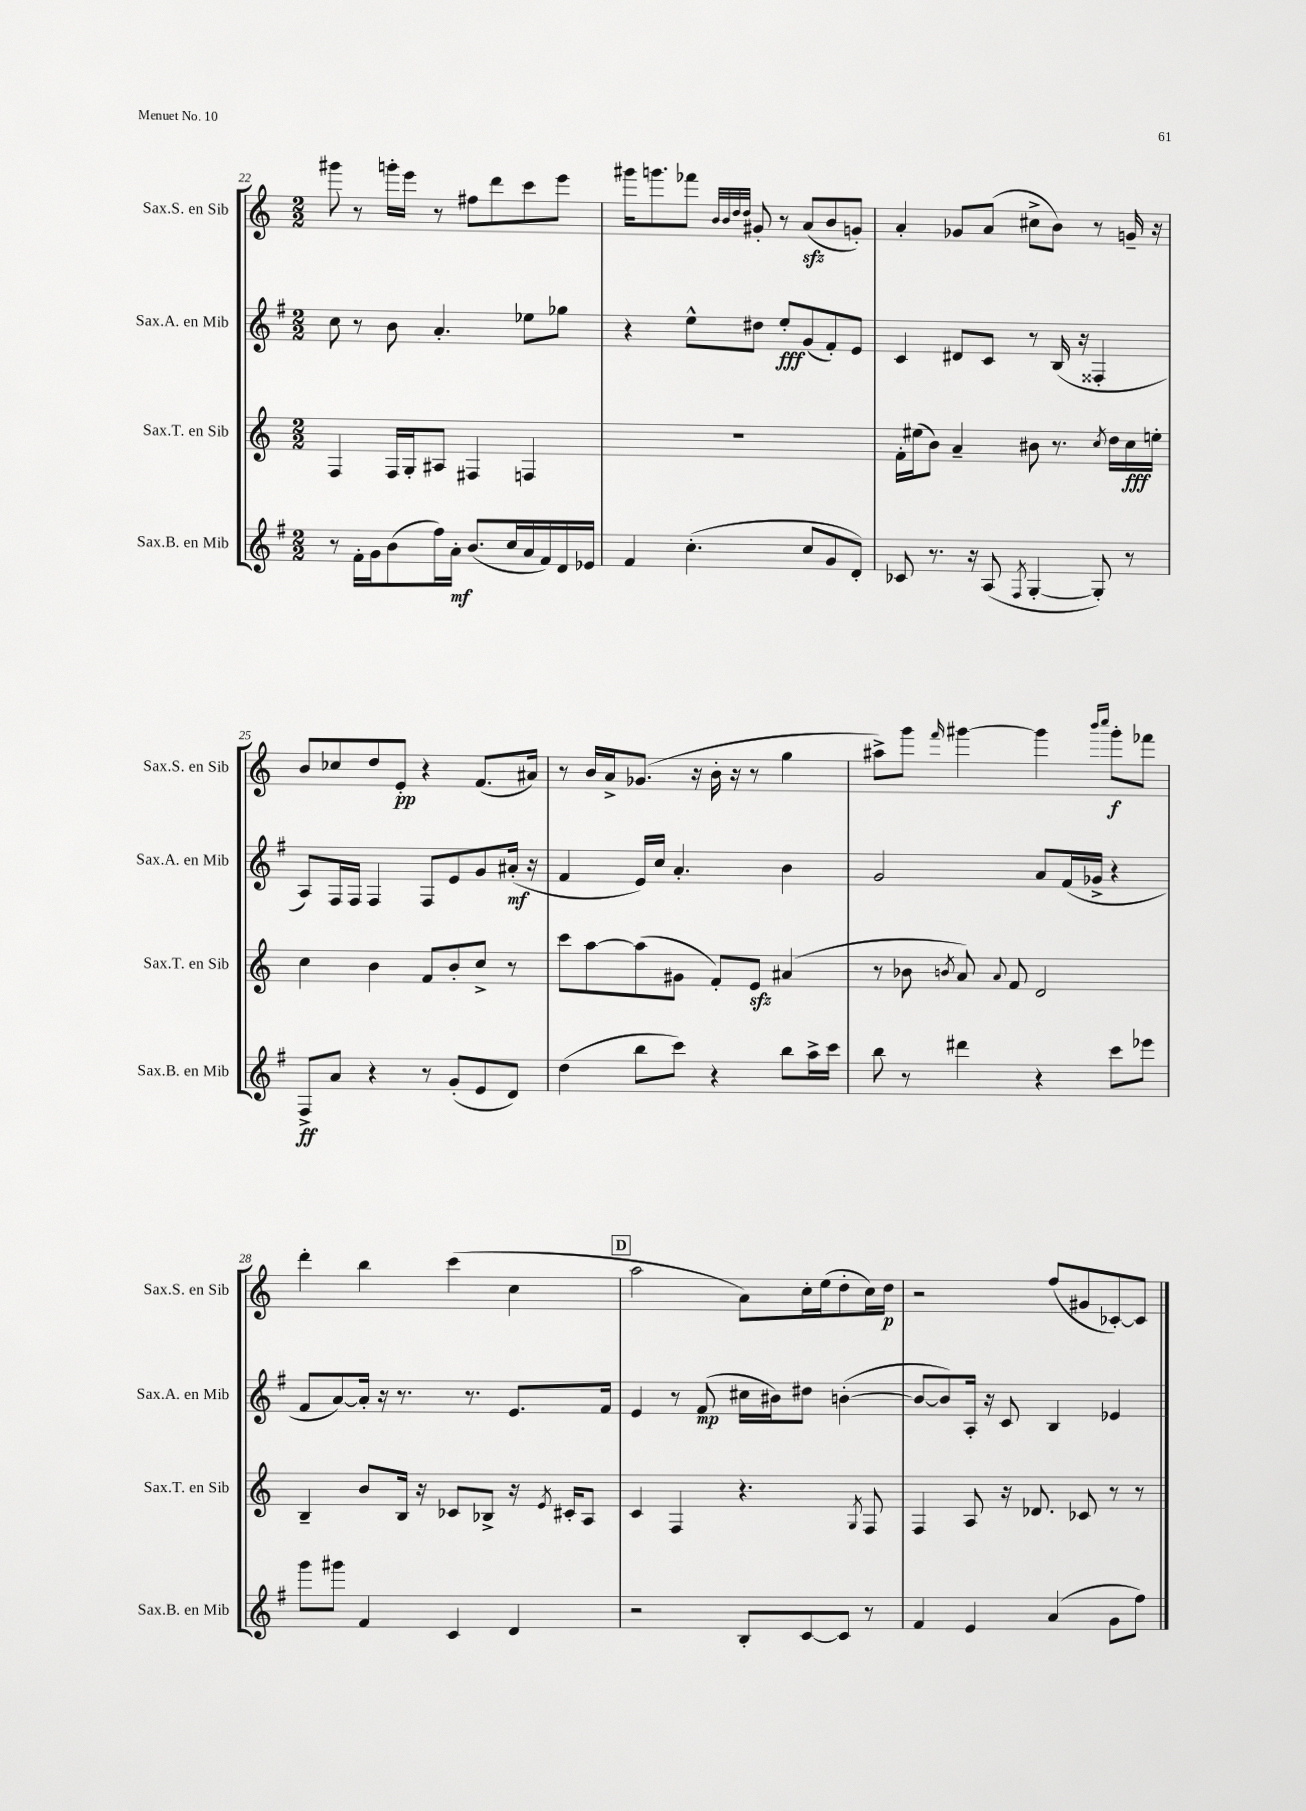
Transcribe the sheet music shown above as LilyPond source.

<<
\new StaffGroup <<
\new Staff = "s0" \with { instrumentName = "Sax.S. en Sib" shortInstrumentName = "Sax.S. en Sib" } {
    \clef treble \key c \major \numericTimeSignature \time 2/2
    \autoBeamOff gis'''8 r8 g'''16[-. e'''16] r8 fis''8[ d'''8 c'''8 e'''8] |
    gis'''16[ g'''8. fes'''8] \grace { b'32[ b'32 d''32 d''32] } gis'8-. r8 a'8[\sfz( b'8 g'8]-.) |
    a'4-. ges'8[ a'8]( cis''8[-> b'8]) r8 g'16-- r16 |
    b'8[ ces''8 d''8 e'8]-.\pp r4 f'8.[( ais'16]) |
    r8 b'16[ a'16-> ges'8.]( r16 b'16-. r16 r8 g''4 |
    ais''8[->) g'''8] \grace { f'''16 } gis'''4~ gis'''4 \grace { b'''16[ c''''16] } gis'''8[-.\f fes'''8] |
    d'''4-. b''4 c'''4( c''4 |
    \mark \markup { \box "D" } a''2 a'8[) c''16-. e''16( d''8-. c''16) d''16]\p |
    r2 f''8[( gis'8 ces'8~-.) ces'8] \bar "|." |
}
\new Staff = "s1" \with { instrumentName = "Sax.A. en Mib" shortInstrumentName = "Sax.A. en Mib" } {
    \clef treble \key g \major \numericTimeSignature \time 2/2
    \autoBeamOff c''8 r8 b'8 a'4.-. ees''8[ ges''8] |
    r4 e''8[-^ dis''8] e''8[-.\fff g'8( fis'8-.) e'8] |
    c'4 dis'8[ c'8] r8 b16( r16 fisis4-. |
    a8[) fis16 fis16] fis4 fis8[ e'8 g'8 ais'16]-.\mf( r16 |
    fis'4 e'16[) c''16] a'4.-. b'4 |
    g'2 a'8[ fis'16( ges'16]-> r4 |
    fis'8[ a'8~) a'16]-. r16 r8. r8. e'8.[ fis'16] |
    \mark \markup { \box "D" } e'4 r8 fis'8\mp( cis''16[ bis'16) dis''8] b'4~-.( |
    b'8[~ b'8) a16]-. r16 c'8 b4 ees'4 \bar "|." |
}
\new Staff = "s2" \with { instrumentName = "Sax.T. en Sib" shortInstrumentName = "Sax.T. en Sib" } {
    \clef treble \key c \major \numericTimeSignature \time 2/2
    \autoBeamOff f4 f16[ g16-. ais8] fis4 f4 |
    R1 |
    f'16[-. eis''16( b'8]) a'4-- bis'8 r8. \acciaccatura { c''8 } d''16[ c''16\fff e''16]-. |
    c''4 b'4 f'8[ b'8-. c''8]-> r8 |
    c'''8[ a''8~ a''8( gis'8] f'8[-.) e'8]\sfz ais'4( |
    r8 bes'8 \acciaccatura { b'8 } a'8) \appoggiatura { a'8 } f'8 d'2 |
    b4-- b'8[ b16] r16 ces'8[ bes8]-> r16 \acciaccatura { e'8 } cis'16[-. a8] |
    \mark \markup { \box "D" } c'4 f4 r4. \acciaccatura { g8 } f8 |
    f4 a8 r16 des'8. ces'8 r8 r8 \bar "|." |
}
\new Staff = "s3" \with { instrumentName = "Sax.B. en Mib" shortInstrumentName = "Sax.B. en Mib" } {
    \clef treble \key g \major \numericTimeSignature \time 2/2
    \autoBeamOff r8 fis'16[-. g'16 b'8( fis''16) a'16]-.\mf b'8.[( c''16 a'16 fis'16) d'16 ees'16] |
    fis'4 c''4.-.( c''8[ g'8 d'8]-.) |
    ces'8 r8. r16 a8( \acciaccatura { fis8 } g4~-. g8-.) r8 |
    fis8[->\ff a'8] r4 r8 g'8[-.( e'8 d'8]) |
    d''4( b''8[ c'''8]) r4 b''8[ a''16-> c'''16] |
    b''8 r8 dis'''4 r4 c'''8[ ees'''8] |
    g'''8[ gis'''8] fis'4 c'4 d'4 |
    \mark \markup { \box "D" } r2 b8[-. c'8~ c'8] r8 |
    fis'4 e'4 a'4( g'8[ fis''8]) \bar "|." |
}
>>
>>
\layout { \context { \Score currentBarNumber = #22 } }
